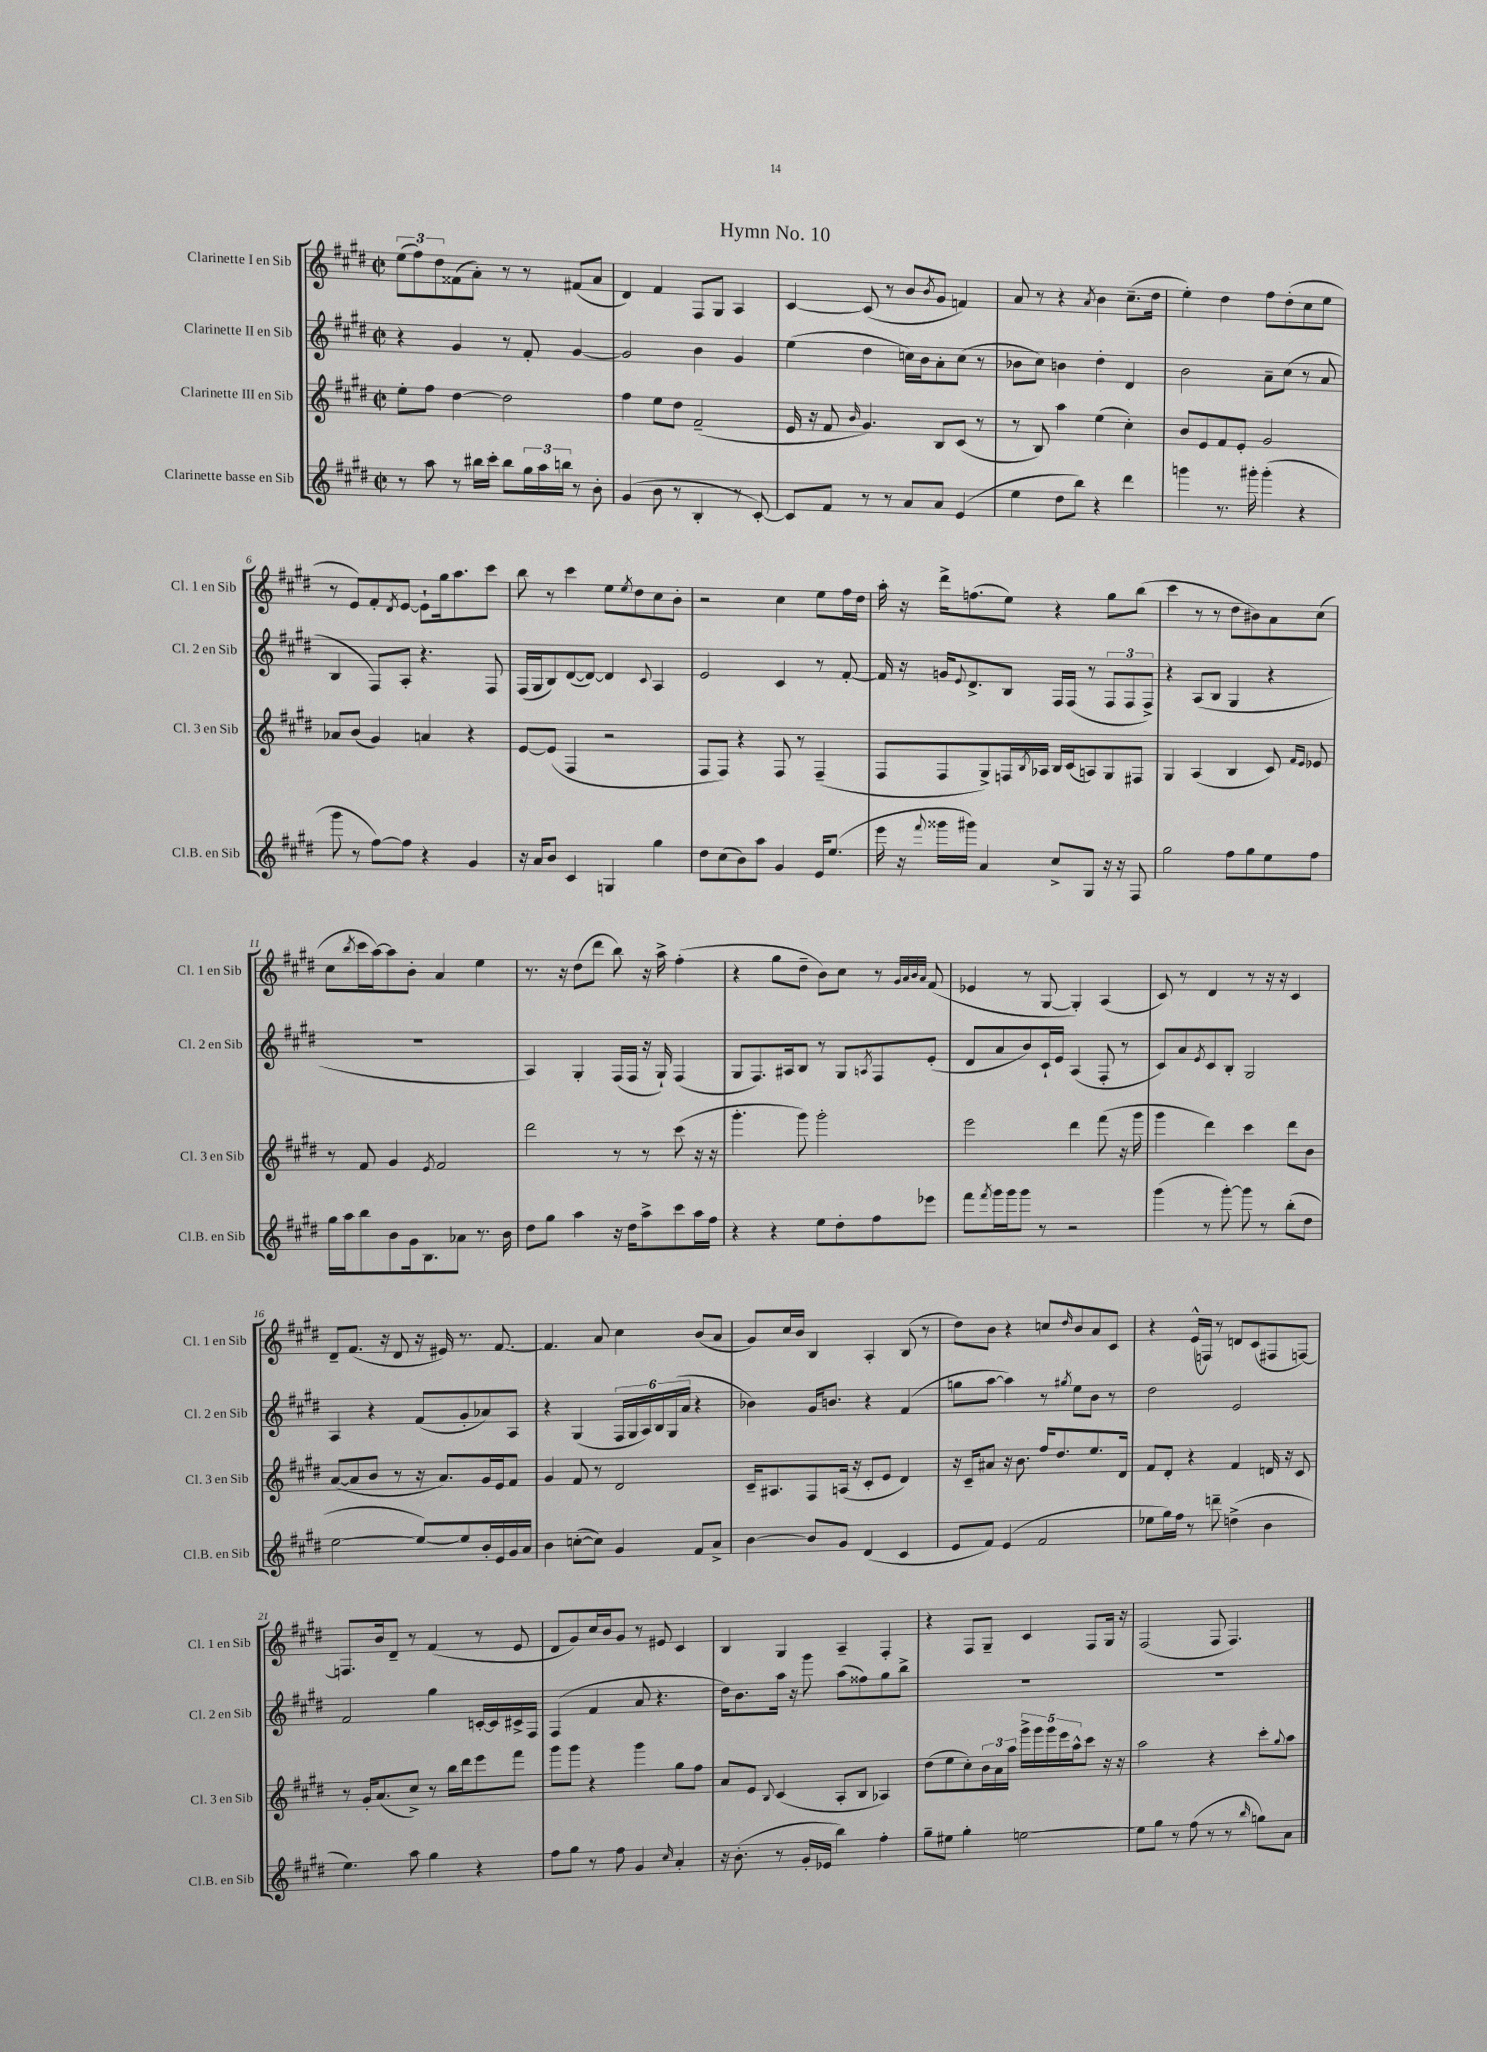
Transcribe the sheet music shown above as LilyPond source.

\header { title = "Hymn No. 10" }
<<
\new StaffGroup <<
\new Staff = "s0" \with { instrumentName = "Clarinette I en Sib" shortInstrumentName = "Cl. 1 en Sib" } {
    \clef treble \key e \major \defaultTimeSignature \time 2/2
    \tuplet 3/2 { e''8( fis''8) dis''8 } fisis'8( a'8-.) r8 r8 fis'8( a'8 |
    dis'4) fis'4 fis8 gis8 a4 |
    cis'4~ cis'8( r8 b'8 \acciaccatura { b'8 } gis'8 f'4) |
    a'8 r8 r4 \acciaccatura { a'8 } b'4 cis''8.--( dis''16 |
    e''4-.) dis''4 fis''8 dis''8-.( cis''8 e''8 |
    r8 e'8) fis'8-. \acciaccatura { dis'8 } e'8~ e'8-! gis''16 a''8. cis'''8 |
    b''8 r8 cis'''4 e''8 \acciaccatura { e''8 } dis''8 cis''8 b'8-. |
    r2 cis''4 e''8 fis''16 dis''16 |
    a''16-. r16 dis'''16-> f''8.( e''8) r4 gis''8 b''8( |
    cis'''4 r8 r8 dis''8 bis'8) a'8 cis''8( |
    cis''8 \acciaccatura { b''8 } cis'''16 a''16~) a''8 b'8-. a'4 e''4 |
    r8. r16 dis''8( dis'''8 b''8) r16 a''16-> fis''4-.( |
    r4 gis''8 dis''8-- b'8) cis''8 r8 \grace { gis'32 a'32 b'32 a'32 } fis'8( |
    ees'4 r8 gis8~ gis4-.) a4( |
    cis'8) r8 dis'4 r8 r16 r16 cis'4 |
    dis'8-- fis'8.( r16 dis'8 r16 eis'16) r8. fis'8.~ |
    fis'4. a'8 cis''4 b'8( a'8 |
    gis'8) cis''16 b'16 b4 a4-. b8( r8 |
    dis''8) b'8 r4 c''8 \grace { dis''16 } b'8 a'8 cis'8 |
    r4 e'16-^( f16) r8 d'8 cis'8( fis8 f8~) |
    f8. b'16 dis'8-- r8 fis'4( r8 e'8 |
    dis'8 gis'8) cis''16 b'16 gis'8 r8 eis'8 cis'4 |
    b4 gis4 a4-- fis4-. |
    r4 fis8 gis8-- cis'4 fis8 gis16 r16 |
    fis2( fis8 fis4.) \bar "|." |
}
\new Staff = "s1" \with { instrumentName = "Clarinette II en Sib" shortInstrumentName = "Cl. 2 en Sib" } {
    \clef treble \key e \major \defaultTimeSignature \time 2/2
    r4 gis'4 r8 fis'8-. gis'4~ |
    gis'2 b'4 gis'4 |
    e''4( dis''4 c''16) b'16 a'8-. c''8( r8 |
    bes'8 cis''8) b'4 dis''4-. dis'4 |
    b'2 a'8-- cis''8( r8 a'8 |
    b4 fis8) a8-. r4. fis8 |
    fis16( gis16 b8) dis'8~( dis'8~) dis'4 \appoggiatura { cis'8 } a4 |
    e'2 cis'4 r8 fis'8~-. |
    fis'16 r16 g'16 \appoggiatura { e'8 } dis'8.-> b8 fis16 fis16( r8 \tuplet 3/2 { fis8 fis8 fis8->) } |
    r4 a8( b8 gis4 r4 |
    R1 |
    a4) gis4-. fis16( fis16 r16 gis16-!) fis4( |
    gis8 fis8.) ais16 b8 r8 gis8 \acciaccatura { a8 } fis8 e'8-.( |
    dis'8 a'8 b'8) cis'16-! e'16 a4( fis8-. r8 |
    cis'8) a'8 \acciaccatura { e'8 } cis'8 b8-. gis2 |
    a4 r4 fis'8( gis'8-. aes'8) a8 |
    r4 gis4( \tuplet 6/4 { fis16 gis16 a16) b16 gis16( a'16 } r4 |
    bes'4) gis'16 b'8. r4 fis'4( |
    g''8 a''8~ a''4) r8 \acciaccatura { gis''8 } e''8 b'8 r8 |
    dis''2 e'2 |
    fis'2 gis''4 c'16~-. c'16 cis'16-> fis16 |
    fis4( fis'4 a'8 r4. |
    dis''16) b'8. a''16 r16 gis'''8 a''8( fisis''8) gis''8 b''8-> |
    R1 |
    R1 \bar "|." |
}
\new Staff = "s2" \with { instrumentName = "Clarinette III en Sib" shortInstrumentName = "Cl. 3 en Sib" } {
    \clef treble \key e \major \defaultTimeSignature \time 2/2
    e''8-. fis''8 dis''4~ dis''2 |
    fis''4 e''8 dis''8 fis'2--( |
    e'16 r16 fis'8 \grace { b'16 } gis'4.) b8 cis'8( r8 |
    r8 b8) a''4 e''4( cis''4-.) |
    b'8 e'8 fis'8 e'8-. gis'2 |
    aes'8 b'8( gis'4) a'4 r4 |
    e'8~ e'8( fis4 r2 |
    fis8 fis8) r4 fis8 r8 fis4--( |
    fis8 fis8 gis8->) f16 \acciaccatura { b8 } aes16 b16 cis'16( a8) gis8 fis8 |
    gis4 a4( b4 cis'8) \grace { fis'16 e'16 } ees'8 |
    r8 fis'8 gis'4 \acciaccatura { e'8 } fis'2 |
    dis'''2 r8 r8 cis'''8( r16 r16 |
    gis'''4.-. gis'''8) gis'''2-. |
    e'''2 dis'''4 fis'''8( r16 gis'''16 |
    gis'''4 dis'''4) cis'''4 dis'''8 b'8 |
    a'8~( a'8 b'8 r8 r16 a'8.) gis'16 e'16 fis'8 |
    gis'4 fis'8 r8 dis'2 |
    cis'16-- ais8. fis8 a16( r16 cis'8-. e'8 dis'4) |
    r16 cis'16-- ais'8 r16 b'8. fis''16 dis''8. e''8. dis'16 |
    fis'8 dis'8-. r4 fis'4 d'16 r16 cis'8 |
    r8 gis'16-. a'8.( cis''8->) r8 b''16 dis'''16 e'''8 fis'''8 |
    gis'''8 gis'''8 r4 gis'''4 gis''8 fis''8 |
    a'8 e'8 \appoggiatura { b8 } cis'4( a8-. b8 aes4) |
    dis''8( e''8 cis''8-.) \tuplet 3/2 { b'16 a'16 a''16 } \tuplet 5/4 { gis'''16-> gis'''16 gis'''16 e'''16 a''16-^ } cis'''8 r16 r16 |
    a''2 r4 cis'''8-. \appoggiatura { gis''8 } a''8 \bar "|." |
}
\new Staff = "s3" \with { instrumentName = "Clarinette basse en Sib" shortInstrumentName = "Cl.B. en Sib" } {
    \clef treble \key e \major \defaultTimeSignature \time 2/2
    r8 a''8 r8 bis''16 cis'''16-. bis''8 \tuplet 3/2 { gis''16 a''16 b''16 } r8 b'8-. |
    gis'4( b'8 r8 b4-. r8 cis'8~-.) |
    cis'8 fis'8 r8 r8 a'8 a'8 e'4( |
    e''4 dis''8 b''8) r4 dis'''4 |
    g'''4 r8. gis'''16-. gis'''4-.( r4 |
    gis'''8 r8 fis''8~) fis''8 r4 gis'4 |
    r16 a'16 b'8 cis'4 g4 gis''4 |
    dis''8 cis''8( b'8) a''8 gis'4 e'16 e''8.( |
    e'''16 r16 \appoggiatura { fis'''8 } gisis'''16 gis'''16) a'4 cis''8-> gis8 r16 r16 fis8 |
    gis''2 fis''8 gis''8 e''8 fis''8 |
    gis''16 a''16 b''8 b'8 gis'16 b8. aes'8 r8. b'16 |
    dis''8 gis''8 a''4 r16 dis''16 a''8-> cis'''8 a''16 fis''16 |
    r4 r4 e''8 dis''8-. fis''8 ees'''8 |
    fis'''8 \acciaccatura { fis'''8 } gis'''16 gis'''16 gis'''8 r8 r2 |
    gis'''4( r8 gis'''8~-.) gis'''8 r8 b''8-.( dis''8 |
    e''2~ e''8~) e''8 b'16-. e'16 gis'16 a'16 |
    b'4 c''8~-.( c''8) gis'4 fis'8 a'8-> |
    b'4~ b'8 gis'8 dis'4( cis'4 |
    e'8 fis'8) e'4( fis'2 |
    ees''8 gis''16) fis''16 r8 d'''8-- d''4->( b'4 |
    e''4.) a''8 gis''4 r4 |
    fis''8 gis''8 r8 fis''8 gis'4 \grace { cis''16 } a'4-. |
    r16 b'8.-.( r8 gis'16-. ees'16 b''4) fis''4-. |
    gis''8-- eis''8 gis''4-. e''2~ |
    e''8 gis''8 r8 fis''8( r8 r8 \grace { b''16 } g''8) a'8 \bar "|." |
}
>>
>>
